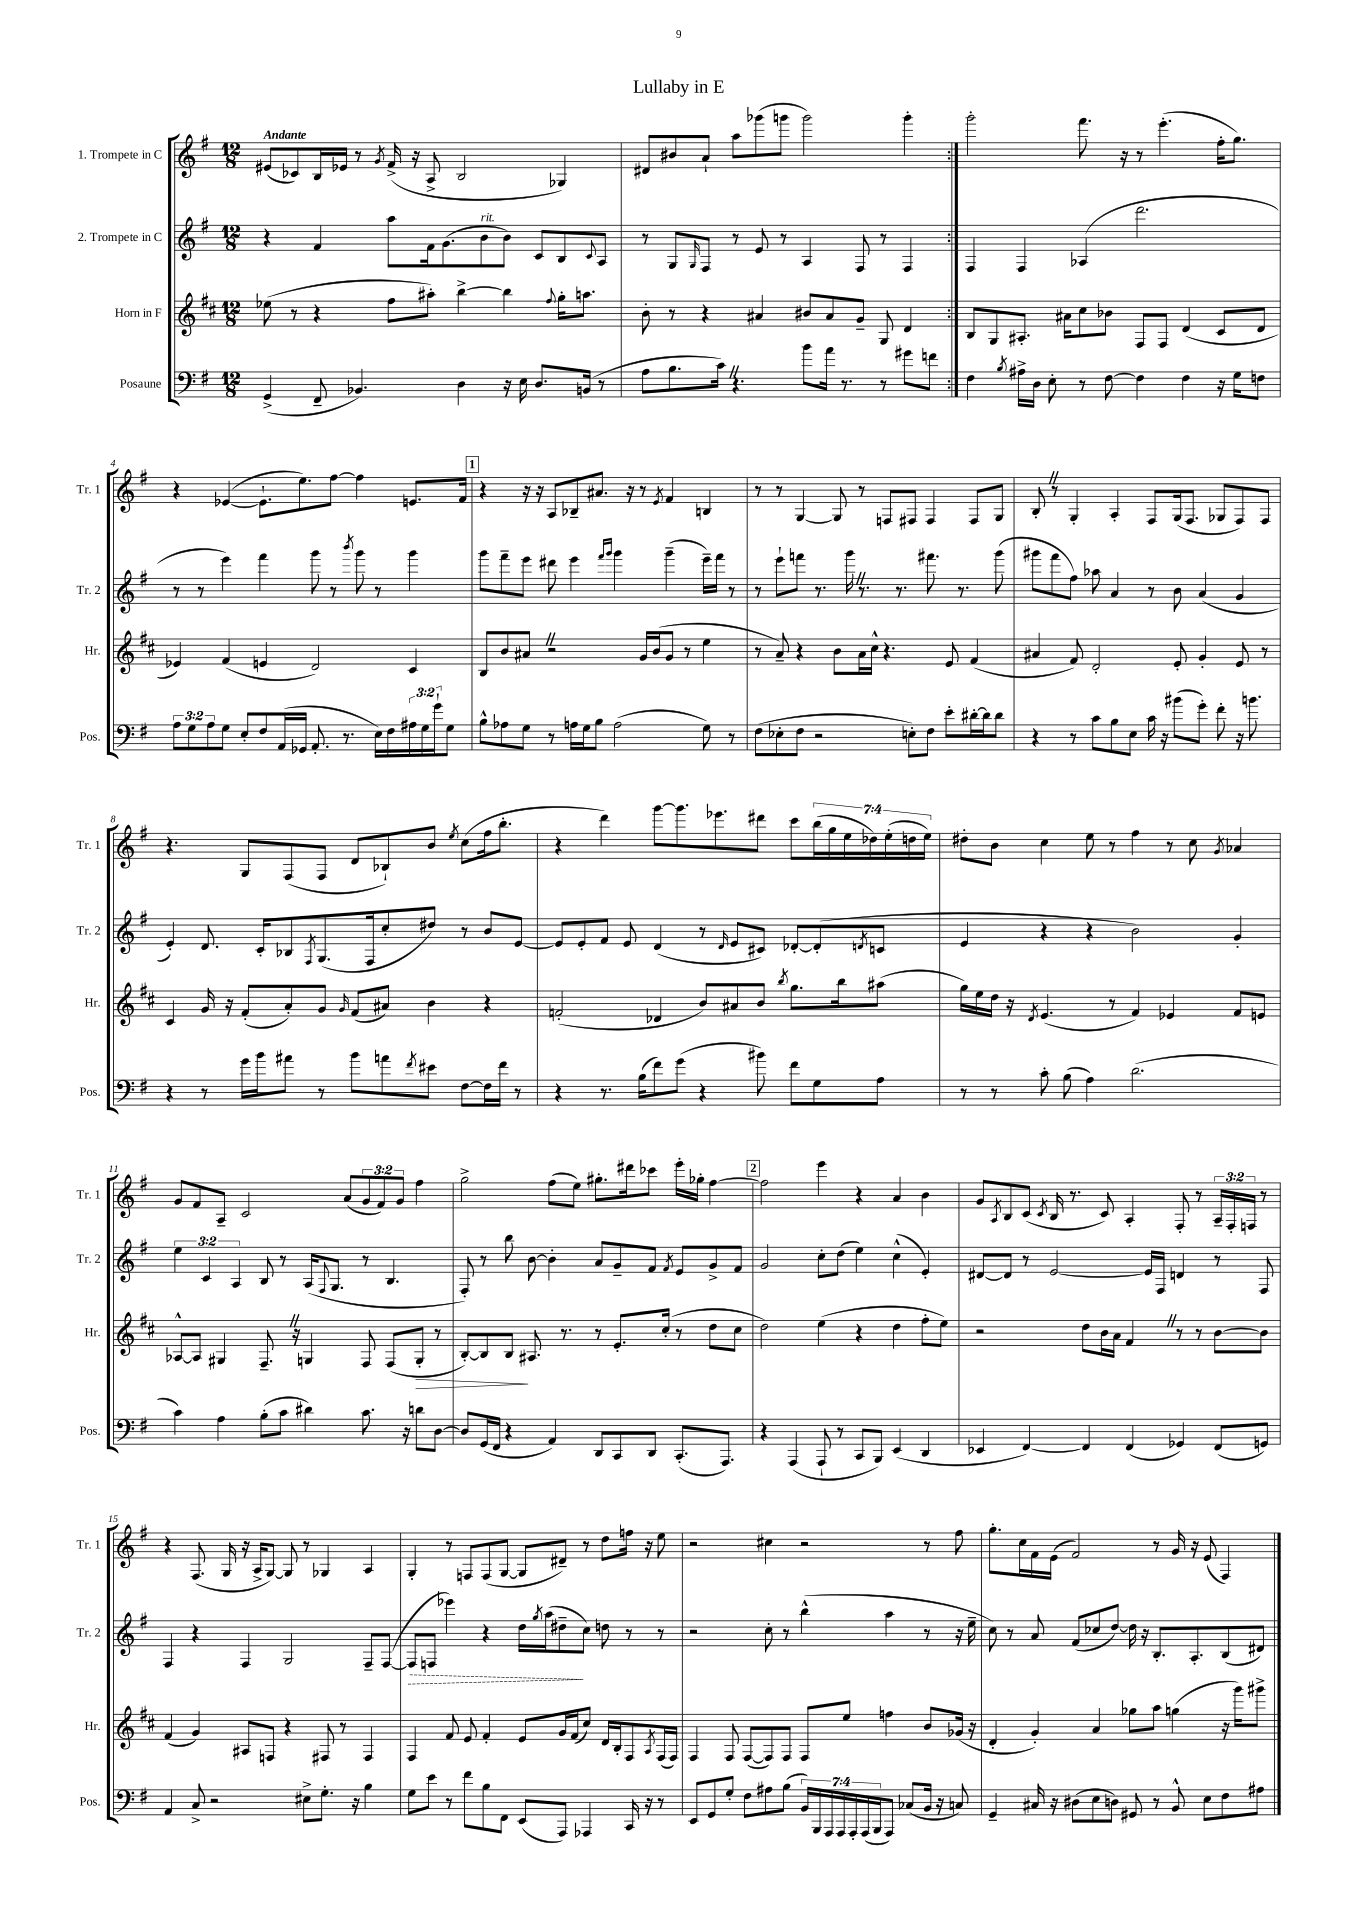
\header { title = "Lullaby in E" }
<<
\new StaffGroup <<
\new Staff = "s0" \with { instrumentName = "1. Trompete in C" shortInstrumentName = "Tr. 1" } {
    \clef treble \key g \major \numericTimeSignature \time 12/8 \override Staff.TupletNumber.text = #tuplet-number::calc-fraction-text \tempo "Andante"
    \repeat volta 2 { eis'8( ces'8) b16 ees'16 r8 \acciaccatura { g'8 } fis'16->( r16 a8-> b2 ges4) |
    dis'8 bis'8 a'8-! a''8 ges'''8( g'''8 g'''2) g'''4-. | }
    g'''2-. fis'''8. r16 r8 e'''4.-.( fis''16-. g''8.) |
    r4 ees'4~( ees'8.-! e''8.) fis''8~ fis''4 e'8. fis'16 |
    \mark \markup { \box "1" } r4 r16 r16 a8 bes8-- ais'8. r16 r8 \acciaccatura { e'8 } fis'4 b4 |
    r8 r8 g4~ g8 r8 f8 fis8 fis4 fis8 g8 |
    b8-. \once \override BreathingSign.text = \markup { \musicglyph "scripts.caesura.straight" } \breathe r8 g4-. a4-. fis8 g16( fis8. ges8 fis8) fis8 |
    r4. g8 fis8( fis8 d'8 bes8-!) b'8 \acciaccatura { e''8 } c''8( fis''16 b''8.-. |
    r4 d'''4) g'''8~ g'''8. ees'''8. dis'''8 c'''8 \tuplet 7/4 { b''16( g''16 e''16 des''16) e''16-.( d''16 e''16) } |
    dis''8-. b'8 c''4 e''8 r8 fis''4 r8 c''8 \acciaccatura { g'8 } aes'4 |
    g'8 fis'8 a8-- c'2 a'8( \tuplet 3/2 { g'8 fis'8) g'8 } fis''4 |
    g''2-> fis''8( e''8) gis''8.-. dis'''16 ces'''8 e'''16-. ges''16-. fis''4~ |
    \mark \markup { \box "2" } fis''2 e'''4 r4 a'4 b'4 |
    g'8 \acciaccatura { a8 } b8 c'8( \acciaccatura { c'8 } b16 r8. c'8) a4-. fis8-. r8 \tuplet 3/2 { a16-- fis16-. f16 } r8 |
    r4 fis8.( g16 r16 a16-> g8~) g8 r8 ges4 a4 |
    g4-. r8 f8 f8( g8~ g8 dis'8--) r8 d''8 f''16 r16 e''8 |
    r2 cis''4 r2 r8 fis''8 |
    g''8.-. c''16 fis'16 e'16( fis'2) r8 g'16 r16 e'8( fis4) \bar "|." |
}
\new Staff = "s1" \with { instrumentName = "2. Trompete in C" shortInstrumentName = "Tr. 2" } {
    \clef treble \key g \major \numericTimeSignature \time 12/8 \override Staff.TupletNumber.text = #tuplet-number::calc-fraction-text
    \repeat volta 2 { r4 fis'4 a''8 fis'16 g'8.( b'8^\markup { \italic "rit." } b'8) c'8 b8 \appoggiatura { c'8 } a8 |
    r8 g8 \grace { g16 } fis8 r8 e'8 r8 a4 fis8 r8 fis4 | }
    fis4 fis4 aes4( d'''2. |
    r8 r8 e'''4) fis'''4 g'''8 r8 \acciaccatura { b'''8 } g'''8 r8 g'''4 |
    \mark \markup { \box "1" } g'''8 fis'''8-- e'''8 dis'''8 e'''4 \grace { fis'''16 g'''16 } g'''4 g'''4--( e'''16--) fis'''16 r8 |
    r8 e'''8-! f'''8 r8. g'''16 \once \override BreathingSign.text = \markup { \musicglyph "scripts.caesura.straight" } \breathe r8. r8. fis'''8. r8. g'''8( |
    gis'''8 fis'''8 fis''8) aes''8 a'4 r8 b'8 a'4( g'4 |
    e'4-.) d'8. c'16-. bes8 \acciaccatura { fis8 } g8.( fis16 c''8-. dis''8) r8 b'8 e'8~ |
    e'8 e'8-. fis'8 e'8 d'4( r8 \grace { d'16 } e'8 cis'8) des'8~-. des'8-.( \acciaccatura { d'8 } c'8 |
    e'4 r4 r4 b'2) g'4-. |
    \tuplet 3/2 { e''4 c'4 a4 } b8 r8 a16( \appoggiatura { fis8 } g8. r8 b4. |
    fis8-.) r8 b''8 b'8~ b'4-. a'8 g'8-- fis'8 \acciaccatura { fis'8 } e'8 g'8-> fis'8 |
    \mark \markup { \box "2" } g'2 c''8-. d''8( e''4) c''4-^( e'4-.) |
    dis'8~ dis'8 r8 e'2~ e'16 fis16 d'4 r8 fis8 |
    fis4 r4 fis4 g2 fis8-- fis8~( |
    \once \override Hairpin.style = #'dashed-line fis8\> f8 ees'''4) r4 d''16 \acciaccatura { g''8 } a''16( dis''8--\! c''8) d''8 r8 r8 |
    r2 c''8-. r8 b''4-^( a''4 r8 r16 e''16-- |
    c''8) r8 a'8 fis'8( ces''8 d''8~) d''16 r16 b8.-. a8.-. b8( dis'8) \bar "|." |
}
\new Staff = "s2" \with { instrumentName = "Horn in F" shortInstrumentName = "Hr." } {
    \clef treble \key d \major \numericTimeSignature \time 12/8
    \repeat volta 2 { ees''8( r8 r4 fis''8 ais''8-.) b''4~-> b''4 \appoggiatura { fis''8 } g''16-. a''8. |
    b'8-. r8 r4 ais'4 bis'8 ais'8 g'8-- g8 d'4 | }
    b8 g8 ais8.-. ais'16 cis''8 bes'8 fis8 fis8 d'4( cis'8 d'8 |
    ees'4) fis'4( e'4 d'2) cis'4 |
    \mark \markup { \box "1" } b8 b'8 ais'8 \once \override BreathingSign.text = \markup { \musicglyph "scripts.caesura.straight" } \breathe r2 g'16 b'16( g'8 r8 e''4 |
    r8 a'8--) r4 b'8 a'16 cis''16-^ r4. e'8 fis'4( |
    ais'4 fis'8) d'2-. e'8-. g'4-. e'8 r8 |
    cis'4 g'16 r16 fis'8-.( a'8-.) g'8 \grace { g'16 } fis'8( ais'8) b'4 r4 |
    f'2-.( des'4 b'8) ais'8 b'8 \acciaccatura { b''8 } g''8. b''16 ais''8( |
    g''16) e''16 d''16 r16 \acciaccatura { d'8 } e'4.( r8 fis'4) ees'4 fis'8 e'8 |
    aes8~-^ aes8 gis4 fis8.-- \once \override BreathingSign.text = \markup { \musicglyph "scripts.caesura.straight" } \breathe r16 g4 fis8 fis8( g8-.\> r8 |
    b8~-.) b8 b8\! ais8. r8. r8 e'8.-. cis''16-.( r8 d''8 cis''8 |
    \mark \markup { \box "2" } d''2) e''4( r4 d''4 fis''8-. e''8) |
    r2 d''8 b'16 a'16 fis'4 \once \override BreathingSign.text = \markup { \musicglyph "scripts.caesura.straight" } \breathe r8 r8 b'8~ b'8 |
    fis'4( g'4) ais8 f8 r4 fis8 r8 fis4 |
    fis4 fis'8 e'8 fis'4-. e'8 g'16 fis'16( cis''8) d'16 b16-. fis8 \acciaccatura { a8 } fis16( fis16) |
    fis4 fis8 fis8~( fis8) fis8 fis8 e''8 f''4 b'8 ges'16( r16 |
    d'4-. g'4-.) a'4 ges''8 a''8 g''4( r16 g'''16) gis'''8-> \bar "|." |
}
\new Staff = "s3" \with { instrumentName = "Posaune" shortInstrumentName = "Pos." } {
    \clef bass \key g \major \numericTimeSignature \time 12/8 \override Staff.TupletNumber.text = #tuplet-number::calc-fraction-text
    \repeat volta 2 { g,4->( fis,8-- bes,4.) d4 r16 e16 d8. b,16( r8 |
    a8 b8. c'16) \once \override BreathingSign.text = \markup { \musicglyph "scripts.caesura.straight" } \breathe r4. b'8 a'16 r8. r8 gis'8 f'8 | }
    fis4 \acciaccatura { b8 } ais16-> d16 e8-. r8 fis8~ fis4 fis4 r16 g16 f8 |
    \tuplet 3/2 { a8 g8 a8 } g8 e8-. fis8 a,16( ges,16 a,8.-. r8. e16) fis16 \tuplet 3/2 { ais16 g16 g'16-! } g8 |
    \mark \markup { \box "1" } b8-^ aes8 g8 r8 a16 g16 b8 a2( g8) r8 |
    fis8( ees8-. fis8 r2 e8-.) fis8 e'8-. dis'16~-. dis'16 dis'8 |
    r4 r8 c'8 b8 e8 c'16 r16 bis'8( g'8-.) fis'8-. r16 b'8. |
    r4 r8 g'16 b'16 ais'8 r8 b'8 a'8 \acciaccatura { fis'8 } eis'8 fis8~ fis16 fis'16 r8 |
    r4 r8. b16( fis'8) g'8( r4 bis'8) fis'8 g8 a8 |
    r8 r8 c'8-. b8( a4) d'2.( |
    c'4) a4 b8-.( c'8 dis'4) c'8. r16 d'8 d8~ |
    d8 g,16( fis,16 r4 a,4) d,8 c,8 d,8 c,8.-.( a,,8.) |
    \mark \markup { \box "2" } r4 a,,4( a,,8-! r8 c,8 b,,8) e,4( d,4 |
    ees,4 fis,4~) fis,4 fis,4( ges,4) fis,8( g,8) |
    a,4 c8-> r2 eis8-> g8.-. r16 b4 |
    g8 e'8 r8 fis'8 b8 fis,8 e,8( a,,8) aes,,4 c,16 r16 r8 |
    e,8 g,8 g8-. fis8 ais8 b8( \tuplet 7/4 { b,16) b,,16 a,,16 a,,16 a,,16-. a,,16( b,,16 } a,,8) ces8( b,16 r16 c8) |
    g,4-- cis16 r16 dis8( e8 d8) gis,8 r8 b,8-^ e8 fis8 ais8 \bar "|." |
}
>>
>>
